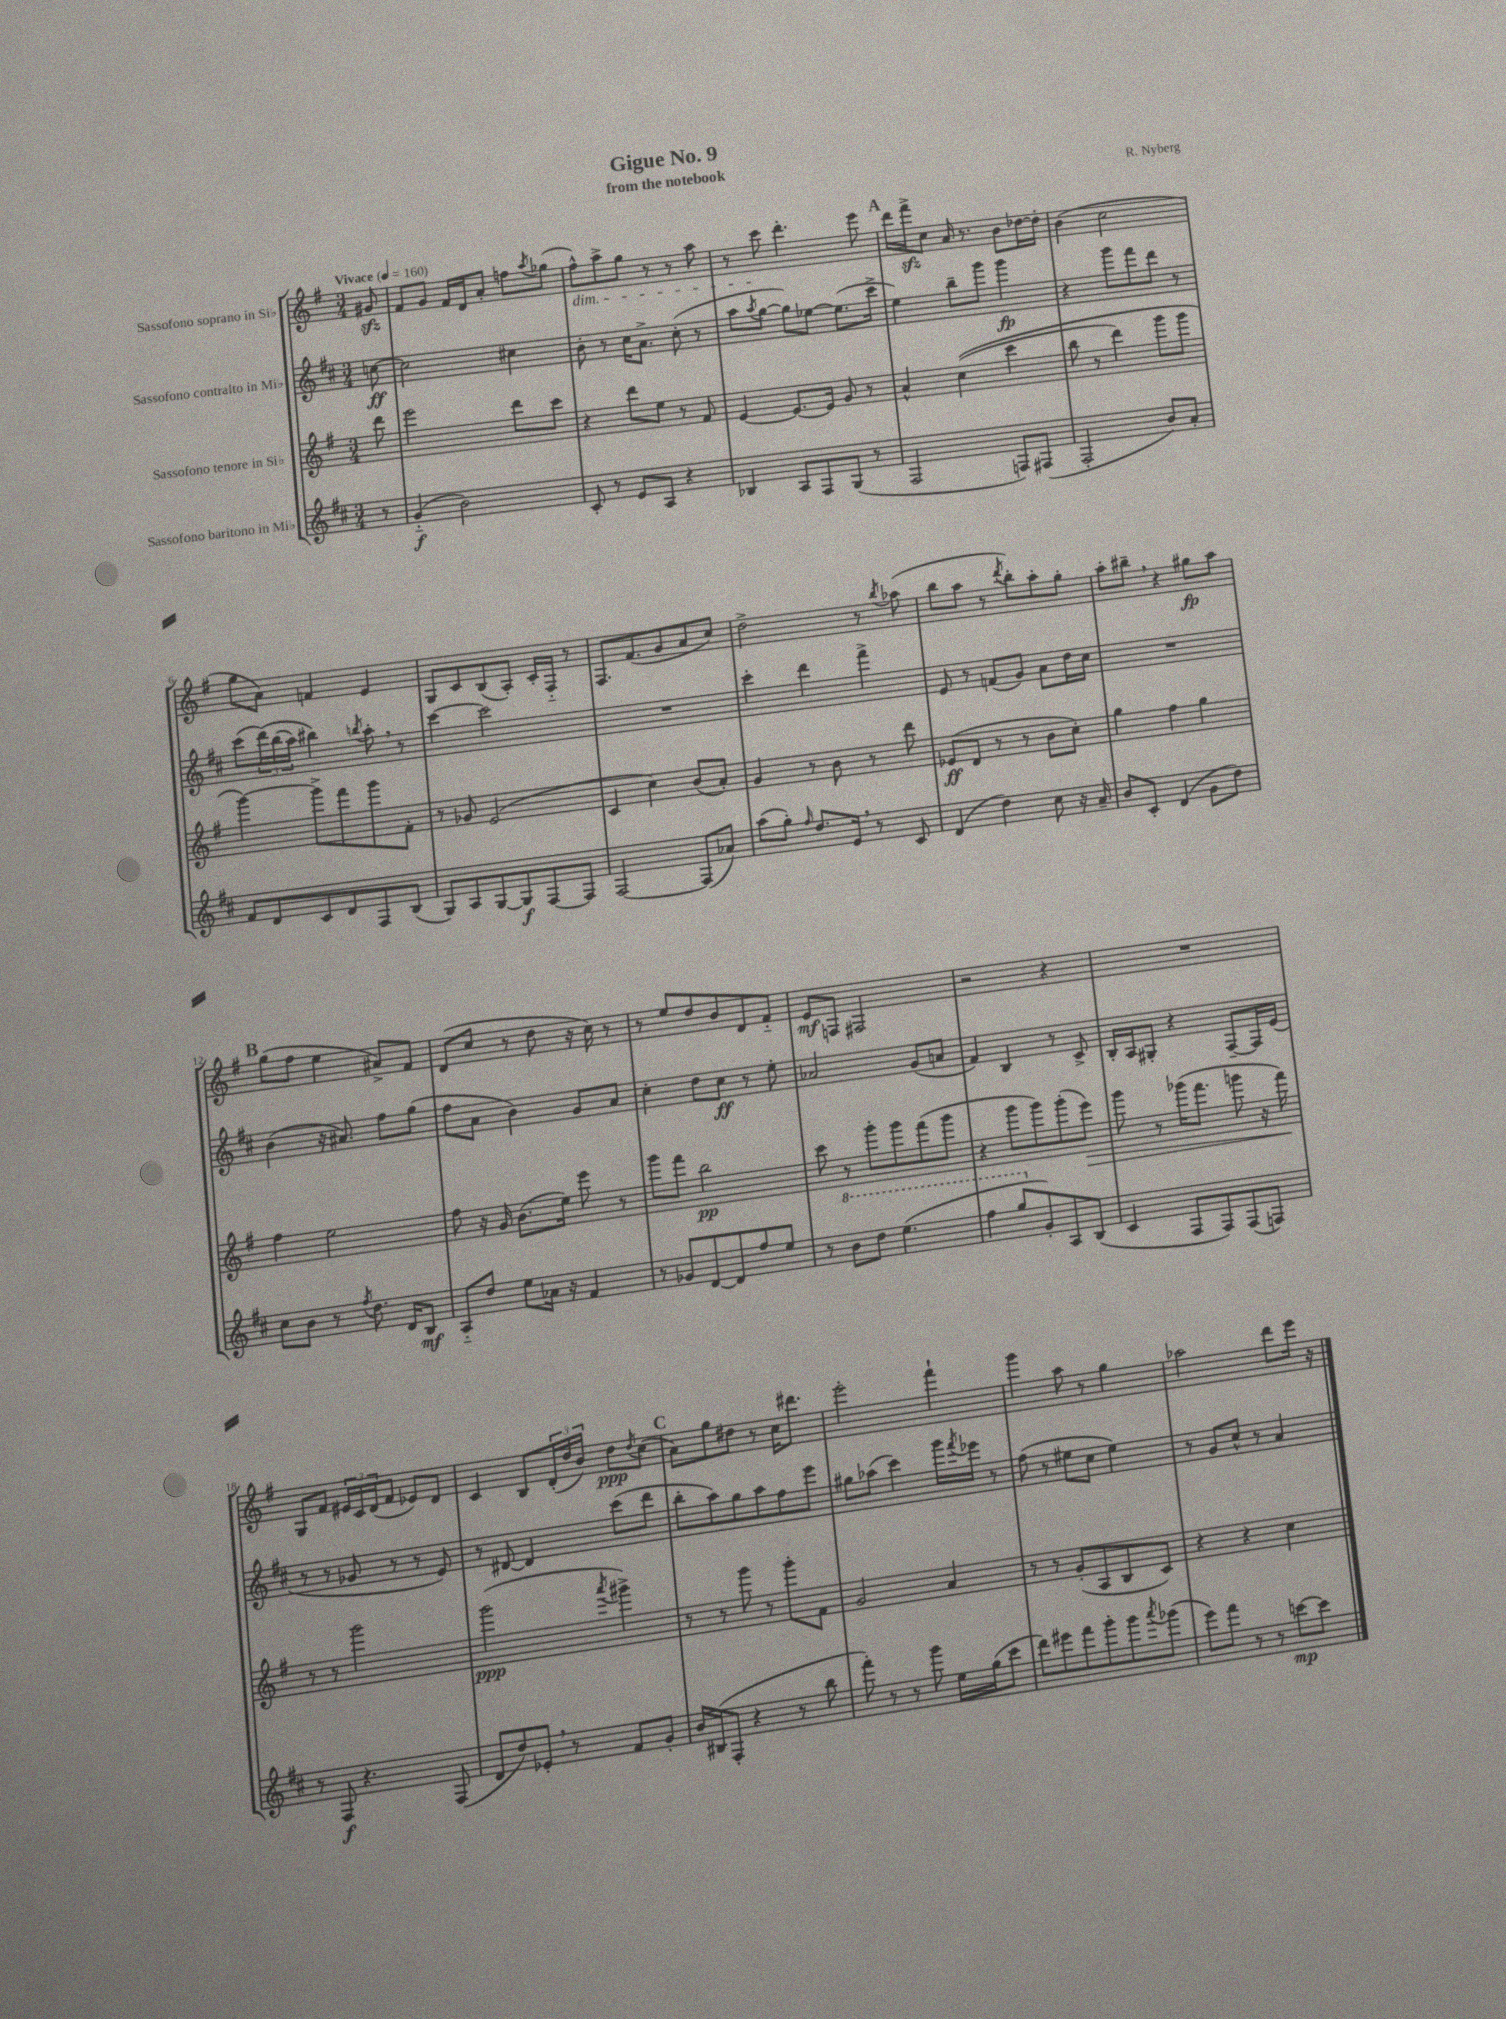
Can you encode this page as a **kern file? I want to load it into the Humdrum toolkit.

**kern	**dynam	**kern	**dynam	**kern	**dynam	**kern	**dynam
*part4	*part4	*part3	*part3	*part2	*part2	*part1	*part1
*staff4	*staff4	*staff3	*staff3	*staff2	*staff2	*staff1	*staff1
*I"Sassofono baritono in Mi♭	*	*I"Sassofono tenore in Si♭	*	*I"Sassofono contralto in Mi♭	*	*I"Sassofono soprano in Si♭	*
*clefG2	*	*clefG2	*	*clefG2	*	*clefG2	*
*k[f#c#]	*	*k[f#]	*	*k[f#c#]	*	*k[f#]	*
*M3/4	*	*M3/4	*	*M3/4	*	*M3/4	*
*MM160	*	*MM160	*	*MM160	*	*MM160	*
=	=	=	=	=	=	=	=
!	!	!	!	!	!	!LO:TX:a:B:t=Vivace	!
8r	.	8ddd\	.	[8ccn\	ff	8g#Xzz/	.
=1	=1	=1	=1	=1	=1	=1	=1
(4g/	f	2eee\	.	2cc\]	.	8f#/L	.
.	.	.	.	.	.	8g/J	.
2b\)	.	.	.	.	.	16f#/LL	.
.	.	.	.	.	.	16d/J	.
.	.	.	.	.	.	8a'/J	.
.	.	8ddd\L	.	4cc#X\	.	8ffn\L	.
.	.	.	.	.	.	8qaa/	.
.	.	8ccc\J	.	.	.	(8gg-X\J	.
=2	=2	=2	=2	=2	=2	=2	=2
!	!	!	!	!	!	!LO:TX:b:i:t=dim.	!
8c#'/	.	4r	.	8b'\	.	8ff#^^\L)	.
8r	.	.	.	8r	.	8aa^\	.
8e/L	.	8ddd\L	.	16cc#\KL	.	8gg\J	.
.	.	.	.	8.a^\J	.	.	.
8A/J	.	8ee\J	.	.	.	8r	.
4r	.	8r	.	(8cc#'\	.	8r	.
.	.	8f#/	.	8r	.	8aa\	.
=3	=3	=3	=3	=3	=3	=3	=3
4B-X/	.	[4e/	.	8aa\L	.	8r	.
.	.	.	.	8qaa/	.	.	.
.	.	.	.	[8gg\J	.	8ccc\	.
8A/L	.	8.e/L_	.	8gg\L])	.	4.ddd'\	.
8F#/	.	.	.	[8ee-X\J	.	.	.
.	.	16e/Jk]	.	.	.	.	.
(8G/J	.	8g/	.	(8.ee-\L]	.	.	.
8r	.	8r	.	.	.	8eee\	.
.	.	.	.	16ccc#^\Jk	.	.	.
!!LO:REH:place=s1:t=A
=4	=4	=4	=4	=4	=4	=4	=4
2F#/	.	4a^^/	.	4ee\)	.	16ddd\LL	.
.	.	.	.	.	.	16fff#zz^\J	.
.	.	.	.	.	.	8cc\J	.
.	.	((4cc\	.	8bb~\L	.	16a/	.
.	.	.	.	.	.	8.r	.
.	.	.	.	8ggg\J	.	.	.
8Fn/L)	.	4ccc\	.	4ggg\	fp	8b\L	.
(8F#X/J	.	.	.	.	.	[16dd-X\L	.
.	.	.	.	.	.	16dd-'\JJ]	.
=5	=5	=5	=5	=5	=5	=5	=5
2F#'/	.	8bb\	.	4r	.	(4b\	.
.	.	8r	.	.	.	.	.
.	.	4ddd\)	.	8ggg\L	.	2cc\	.
.	.	.	.	8fff#\	.	.	.
8b/L)	.	8ggg\L	.	8ddd\J	.	.	.
8a'/J	.	8ggg\J	.	8r	.	.	.
!!LO:LB:g=z
=6	=6	=6	=6	=6	=6	=6	=6
8f#/L	.	[4ggg\)	.	(8ccc#\L	.	8gg\L	.
8d/	.	.	.	(24ddd\L)	.	8a\J)	.
.	.	.	.	(24bb\	.	.	.
.	.	.	.	24aa\JJ)	.	.	.
8c#/	.	8ggg^\L]	.	4bb#X\)	.	4fn/	.
8d/	.	8fff#\	.	.	.	.	.
.	.	.	.	8qbbn/	.	.	.
8F#/	.	8ggg\	.	8aa',\	.	4e/	.
(8B/J	.	8f#'\J	.	8r	.	.	.
=7	=7	=7	=7	=7	=7	=7	=7
8G/L)	.	8r	.	[4ccc#\	.	8G/L	.
8A/	.	8g-X/	.	.	.	8c/	.
[8G/	.	(2e/	.	2ccc#\]	.	(8B/	.
8G/]	f	.	.	.	.	8A'/J)	.
[8F#/	.	.	.	.	.	16c'/LL	.
.	.	.	.	.	.	16F#/JJ	.
8F#/J]	.	.	.	.	.	8r	.
=8	=8	=8	=8	=8	=8	=8	=8
[2F#/	.	4c/	.	2.r	.	8.F#/L	.
.	.	.	.	.	.	(8.f#/	.
.	.	4cc\)	.	.	.	.	.
.	.	.	.	.	.	8g/	.
(8F#/L]	.	(8b/L	.	.	.	8a/	.
8a-X/J)	.	8a'/J)	.	.	.	8cc/J)	.
=9	=9	=9	=9	=9	=9	=9	=9
(8aa\L	.	4g/	.	4ccc#'\	.	2dd^\	.
8gg'\J)	.	.	.	.	.	.	.
16qqff#/	.	.	.	.	.	.	.
8.dd/L	.	8r	.	4ddd\	.	.	.
.	.	8b\	.	.	.	.	.
16e,/Jk	.	.	.	.	.	.	.
8r	.	8r	.	4fff#^\	.	8r	.
.	.	.	.	.	.	8qbb/	.
8c#/	.	8ddd\	.	.	.	(8aa-X\	.
=10	=10	=10	=10	=10	=10	=10	=10
(4d/	.	(8e-X/L	ff	8e/	.	8bb\L	.
.	.	8d/J	.	8r	.	8aa\J	.
4dd\)	.	8r	.	(8fn/L	.	8r	.
.	.	.	.	.	.	8qddd/	.
.	.	8r	.	8g/J)	.	8bb'\L)	.
8cc#\	.	8b\L	.	8a\L	.	8aa'\	.
16r	.	8cc'\J)	.	16dd\L	.	8gg'\J	.
16a~/	.	.	.	16cc#\JJ	.	.	.
=11	=11	=11	=11	=11	=11	=11	=11
8b/L	.	4gg\	.	2.r	.	8aa'\L	.
8c#'/J	.	.	.	.	.	8bb#X~,\J	.
(4d/	.	4ff#\	.	.	.	4r	.
8g\L	.	4gg\	.	.	.	8gg#X\L	fp
8dd\J)	.	.	.	.	.	8aa\J	.
!!LO:LB:g=z
!!LO:REH:place=s1:t=B
=12	=12	=12	=12	=12	=12	=12	=12
8cc#\L	.	4ff#\	.	(4b\	.	(8gg\L	.
8b\J	.	.	.	.	.	8ff#\J	.
8r	.	2ee\	.	16r	.	4ee\	.
.	.	.	.	8.a#X/)	.	.	.
8qff#/	.	.	.	.	.	.	.
8.dd\	.	.	.	.	.	.	.
.	.	.	.	8ff#\L	.	8a#X^/L)	.
16d/KL	.	.	.	.	.	.	.
8B/J	mf	.	.	(8gg\J	.	8f#/J	.
=13	=13	=13	=13	=13	=13	=13	=13
8A/L	.	8ff#\	.	8ff#\L	.	(8d/L	.
8dd/J	.	16r	.	8a\J	.	8cc/J	.
.	.	16g/	.	.	.	.	.
8ee\L	.	(8.b\L	.	4b\)	.	8r	.
16a-X\Jk	.	.	.	.	.	8dd\	.
16r	.	16ee\Jk)	.	.	.	.	.
4f#/	.	8eee\	.	8g/L	.	16r	.
.	.	.	.	.	.	16cc\)	.
.	.	8r	.	8a/J	.	8r	.
=14	=14	=14	=14	=14	=14	=14	=14
8r	.	8ggg\L	.	4cc#'\	.	8r	.
8g-X/L	.	8fff#\J	.	.	.	8ee/L	.
[8d/	.	2bb\	pp	8dd\L	.	8dd/	.
8d/]	.	.	.	8cc#\J	ff	8b/	.
8ff#/	.	.	.	8r	.	8d/	.
8ee/J	.	.	.	8ee'\	.	8f#/J	.
=15	=15	=15	=15	=15	=15	=15	=15
8r	.	8ccc\	.	2a-X/	.	8e/L	mf
*8va	*	*	*	*	*	*	*
8bb\L	.	8r	.	.	.	8Fn/J	.
8ddd\J	.	8ggg'\L	.	.	.	2F#X/	.
(4.eee\	.	8ggg\	.	.	.	.	.
.	.	(8fff#\	.	(8g/L	.	.	.
.	.	8ggg\J	.	8an/J	.	.	.
=16	=16	=16	=16	=16	=16	=16	=16
4fff#\	.	4r	.	4f#/)	.	2r	.
8ggg/L	.	8ggg\L	.	4B/	.	.	.
*X8va	*	*	*	*	*	*	*
8g'/)	.	8ggg\)	.	.	.	.	.
8A/	.	(8ggg'\	.	8r	.	4r	.
!	!	!	!LO:HP:b	!	!	!	!
(8B/J	.	8eee\J)	>	8c#^/	.	.	.
=17	=17	=17	=17	=17	=17	=17	=17
4c#/	.	8ggg\	.	16B'/LL	.	2.r	.
.	.	.	.	16A/J	.	.	.
.	.	8r	.	8G#X'/J	.	.	.
8F#/L	.	(16ggg-X\KL	.	4r	.	.	.
.	.	8.fff#\J	.	.	.	.	.
8F#/)	.	.	.	.	.	.	.
(8F#/	.	8gggn\	.	[8F#~/L	.	.	.
8Fn/J)	.	16r	.	16F#/L]	.	.	.
.	.	16fff#\)	.	(16e/JJ	.	.	.
.	.	.	]	.	.	.	.
!!LO:LB:g=z
=18	=18	=18	=18	=18	=18	=18	=18
8r	.	8r	.	8r	.	8G/L	.
8F#/	f	8r	.	8r	.	8f#/J	.
4.r	.	2ggg\	.	8g-X/	.	24e#X/LL	.
.	.	.	.	.	.	24c/	.
.	.	.	.	.	.	(24d/J	.
.	.	.	.	8r	.	8f#/J	.
.	.	.	.	8r	.	8e-X/L)	.
(8F#/	.	.	.	8e/)	.	8d/J	.
=19	=19	=19	=19	=19	=19	=19	=19
8d/L	.	(2ggg\	ppp	8r	.	4c/	.
8dd/)	.	.	.	[8d#X/	.	.	.
8e-X',/J	.	.	.	4d#/]	.	8B/L	.
8r	.	.	.	.	.	(24d'/L	.
.	.	.	.	.	.	24dd/	.
.	.	.	.	.	.	24b/JJ)	.
.	.	8qaaa/	.	.	.	.	.
8f#/L	.	4ggg#X^\)	.	(8ccc#\L	.	8dd\L	ppp
.	.	.	.	.	.	8qdd/	.
8g'/J	.	.	.	8ddd\J	.	(8cc\J	.
!!LO:REH:place=s1:t=C
=20	=20	=20	=20	=20	=20	=20	=20
16b/LL	.	8r	.	8bb'\L	.	8a\L)	.
(16B#X/J	.	.	.	.	.	.	.
8F#'/J	.	8r	.	8aa\)	.	8gg\	.
4r	.	8ggg\	.	8gg\	.	8dd#X\J	.
.	.	8r	.	8aa\	.	8r	.
8r	.	8ggg'\L	.	8ff#\	.	16cc\KL	.
.	.	.	.	.	.	8.ddd#X\J	.
8bb\	.	8f#\J	.	8eee\J	.	.	.
=21	=21	=21	=21	=21	=21	=21	=21
8fff#'\)	.	2g/	.	8gg#X\L	.	2eee'\	.
8r	.	.	.	(8aa-X\J	.	.	.
8r	.	.	.	4ccc#\)	.	.	.
8ggg\	.	.	.	.	.	.	.
16ee\LL	.	4a/	.	16ggg\LL	.	4fff#`\	.
.	.	.	.	8qfff#/	.	.	.
(16gg\J	.	.	.	16eee-X\JJ	.	.	.
8ccc#\J	.	.	.	8r	.	.	.
=22	=22	=22	=22	=22	=22	=22	=22
8ddd\L)	.	8r	.	(8ff#\	.	4ggg\	.
8eee#X\	.	8r	.	8r	.	.	.
8fff#\	.	(8g'/L	.	8ee#X\L	.	8aa\	.
8ggg'\	.	8A/	.	8cc#\J	.	8r	.
8ggg\	.	8B/	.	4ee#\)	.	4gg\	.
8qaaa/	.	.	.	.	.	.	.
(8ggg-X\J	.	8c/J)	.	.	.	.	.
=23	=23	=23	=23	=23	=23	=23	=23
8eee\L)	.	4r	.	8r	.	2aa-X\	.
8fff#\J	.	.	.	8g/L	.	.	.
8r	.	4r	.	8cc#^^/J	.	.	.
8r	.	.	.	8r	.	.	.
[8cccn\L	mp	4cc\	.	4a/	.	8ddd\L	.
8ccc\J]	.	.	.	.	.	16eee\Jk	.
.	.	.	.	.	.	16r	.
==	==	==	==	==	==	==	==
*-	*-	*-	*-	*-	*-	*-	*-
